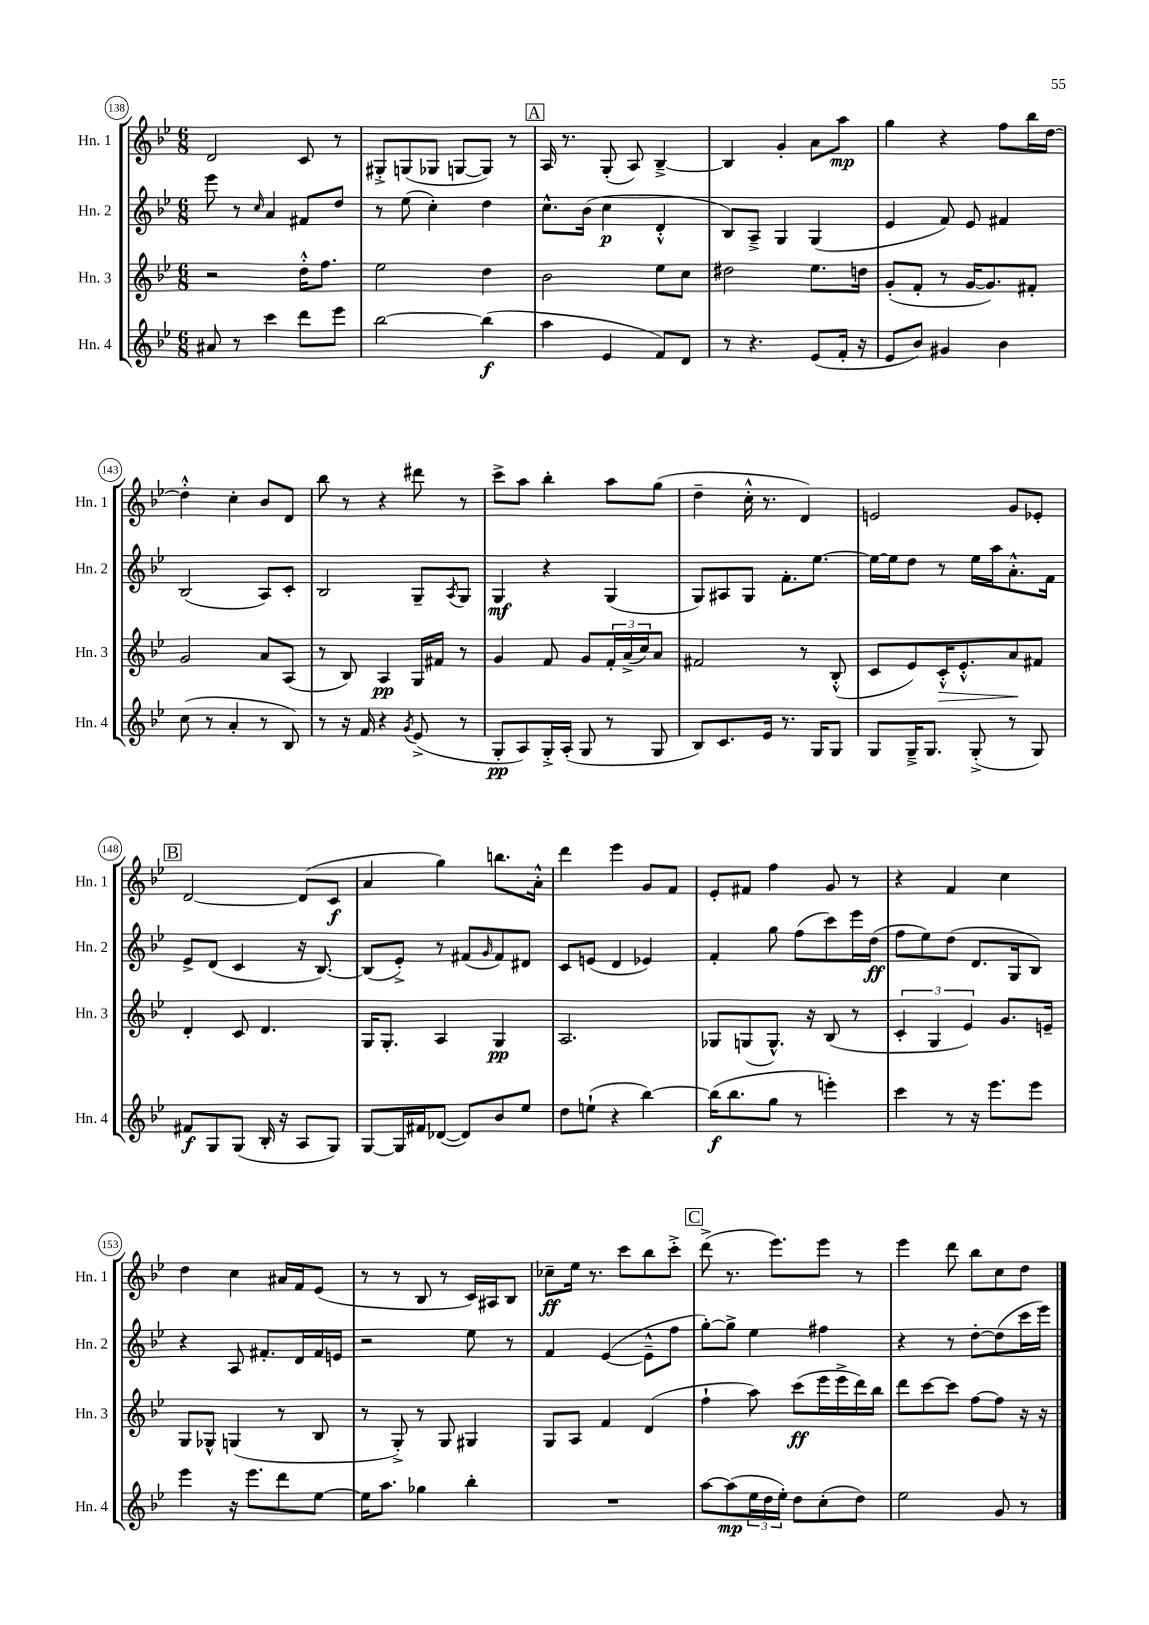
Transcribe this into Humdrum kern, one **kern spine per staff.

**kern	**kern	**kern	**kern
*staff4	*staff3	*staff2	*staff1
*clefG2	*clefG2	*clefG2	*clefG2
*k[b-e-]	*k[b-e-]	*k[b-e-]	*k[b-e-]
*M6/8	*M6/8	*M6/8	*M6/8
8a#	2r	8eee-	2d
8r	.	8r	.
.	.	16qqcc	.
4ccc	.	4a	.
8ddd	16dd'^^	8f#	8c
.	8.ff	.	.
8eee-	.	8dd	8r
=	=	=	=
[2bb-	2ee-	8r	8G#'^
.	.	(8ee-	(8G
.	.	4cc')	8G-
.	.	.	[8G
(4bb-]	4dd	4dd	8G])
.	.	.	8r
=	=	=	=
4aa	2b-	8.cc^^	16A
.	.	.	8.r
.	.	(16b-	.
4e-	.	4cc	(8G'
.	.	.	8A)
8f)	8ee-	4d'^^	[4B-~^
8d	8cc	.	.
=	=	=	=
8r	2dd#	8B-)	4B-]
4.r	.	8A~^	.
.	.	4G	4g'
(8e-	8.ee-	(4G	8a
16f'	.	.	8aa
16r	16dd	.	.
=	=	=	=
8e-	(8g'	4e-	4gg
8b-)	8f'	.	.
4g#	8r	8f)	4r
.	[16g	8e-	.
.	8.g])	.	.
4b-	.	4f#	8ff
.	8f#'	.	16bb-
.	.	.	[16dd
=	=	=	=
(8cc	2g	(2B-	4dd'^^]
8r	.	.	.
4a'	.	.	4cc'
8r	8a	8A)	8b-
8B-)	(8A	8c'	8d
=	=	=	=
8r	8r	2B-	8bb-
16r	8B-)	.	8r
16f	.	.	.
4r	4A	.	4r
8qg	.	.	.
(8e-^	16G	8G~	8ddd#
.	16f#	.	.
.	.	8qA	.
8r	8r	8G	8r
=	=	=	=
8G'	4g	4G	8ccc^
8A)	.	.	8aa
16G'^	8f	4r	4bb-'
(16A'	.	.	.
8G	8g	.	.
8r	24f'	(4G	8aa
.	(24a^	.	.
.	24cc)	.	.
8G	8a	.	(8gg
=	=	=	=
8B-)	2f#	8G)	4dd~
8.c	.	8A#	.
.	.	8G	16cc'^^
16e-	.	.	8.r
8.r	.	8.f'	.
.	8r	.	4d)
16G	.	[8.ee-	.
8G	(8B-'^^	.	.
=	=	=	=
8G	8c	16ee-_	2e
.	.	16ee-]	.
16G~^	8e-)	8dd	.
8.G	.	.	.
.	16c'^^	8r	.
.	8.e-'^^	.	.
(8G'^	.	16ee-	.
.	.	16aa	.
8r	8a	8.a'^^	8g
8G)	8f#	.	8e-'
.	.	16f	.
=	=	=	=
8f#	4d'	8e-^	[2d
8G	.	(8d	.
(8G	8c	4c	.
16B-'	4.d	.	.
16r	.	.	.
8A	.	16r	(8d]
.	.	[8.B-)	.
8G)	.	.	8c
=	=	=	=
[8G	16G	(8B-]	4a
.	8.G'	.	.
16G]	.	8e-'^)	.
16f#	.	.	.
([8d-	4A	8r	4gg)
8d-])	.	(8f#	.
.	.	16qqg	.
8b-	4G	8f#)	8.bb
8ee-	.	8d#	.
.	.	.	16a'^^
=	=	=	=
8dd	2.A	8c	4ddd
(8ee`	.	(8e	.
4r	.	4d	4eee-
[4bb-)	.	4e-)	8g
.	.	.	8f
=	=	=	=
(16bb-]	8G-	4f'	8e-'
8.bb-	.	.	.
.	(8G	.	8f#
8gg	8.G^^)	8gg	4ff
8r	.	(8ff	.
.	16r	.	.
4eee')	(8B-	8ccc)	8g
.	8r	16eee-	8r
.	.	(16dd	.
=	=	=	=
4ccc	6c'	8ff	4r
.	.	8ee-)	.
.	6G	.	.
8r	.	(8dd	4f
.	6e-)	.	.
16r	.	8.d	.
8.eee-	.	.	.
.	8.g	.	4cc
.	.	16G	.
8eee-	.	8B-)	.
.	16e~	.	.
=	=	=	=
4eee-	8G	4r	4dd
.	8G-^^	.	.
16r	(4G	8A	4cc
8.eee-	.	.	.
.	.	8.f#'	.
8ddd	8r	.	16a#
.	.	16d	16f
[8ee-	8B-	16f#	(8e-
.	.	16e	.
=	=	=	=
16ee-]	8r	2r	8r
8.aa	.	.	.
.	8G'^)	.	8r
4gg-	8r	.	8B-
.	8G	.	8r
4bb-'	4G#	8ee-	16c)
.	.	.	16A#
.	.	8r	8B-
=	=	=	=
2.r	8G	4f	8cc-~
.	8A	.	16ee-
.	.	.	8.r
.	4f	([4e-	.
.	.	.	8ccc
.	(4d	8e-~^^]	8bb-
.	.	8ff	8ccc'^
=	=	=	=
[8aa	4ff`	[8gg')	(8ddd^
(8aa]	.	8gg^]	8.r
24ee-	8aa)	4ee-	.
24dd	.	.	.
.	.	.	8.eee-)
24ee-')	.	.	.
8dd	(8ccc	.	.
(8cc'	16eee-	4ff#	8eee-
.	16eee-^	.	.
8dd)	16ddd)	.	8r
.	16bb-	.	.
=	=	=	=
2ee-	8ddd	4r	4eee-
.	[8ccc	.	.
.	8ccc]	8r	8ddd
.	[8ff	[8dd'	8bb-
8g	8ff]	(8dd]	8cc
8r	16r	16ccc	8dd
.	16r	16eee-)	.
==	==	==	==
*-	*-	*-	*-
